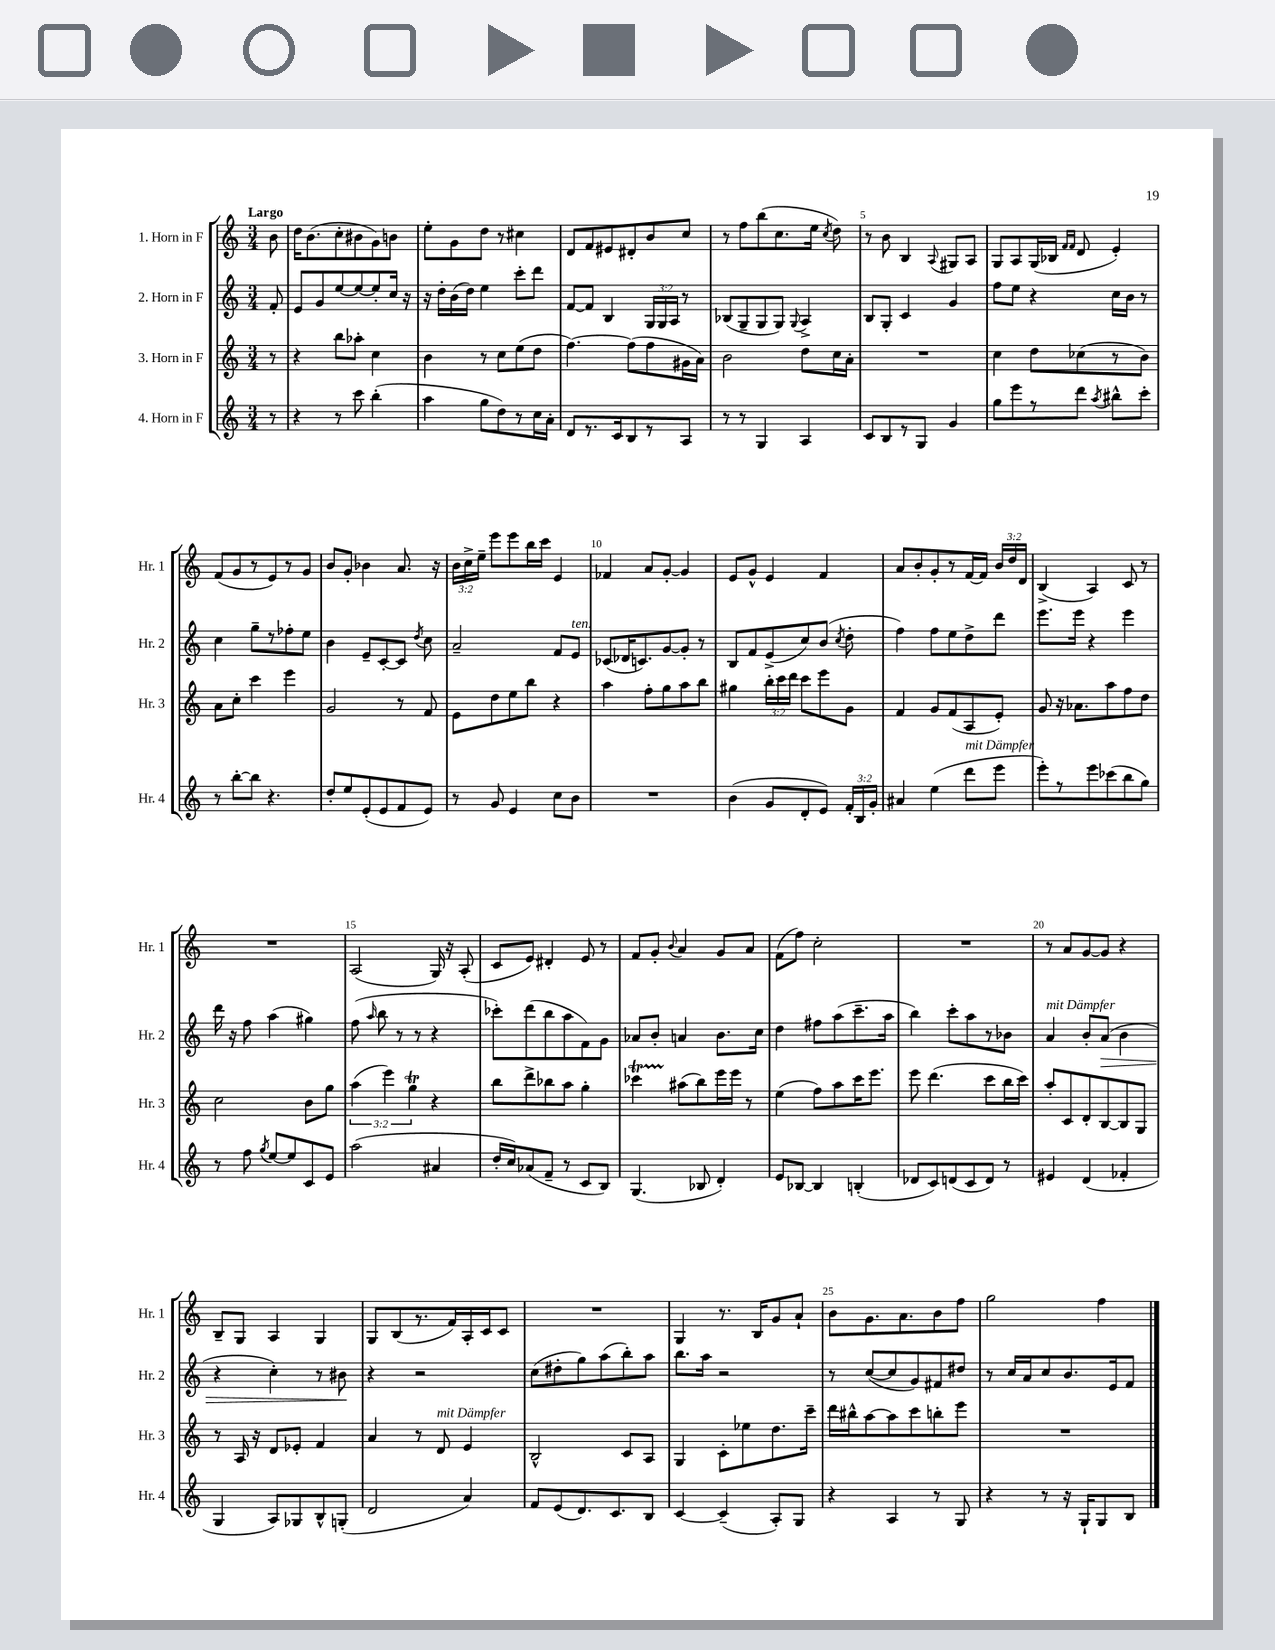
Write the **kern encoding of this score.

**kern	**kern	**kern	**kern
*staff4	*staff3	*staff2	*staff1
*clefG2	*clefG2	*clefG2	*clefG2
*k[]	*k[]	*k[]	*k[]
*M3/4	*M3/4	*M3/4	*M3/4
8r	8r	8f'	8b
=	=	=	=
4r	4r	8e	16dd
.	.	.	(8.b
.	.	8g	.
8r	8bb	[8ee	8cc'
8ccc	8aa-'	8ee_	8b#
(4bb'	4cc	8ee']	8g)
.	.	16cc	8b
.	.	16r	.
=	=	=	=
4aa	4b	16r	8ee'
.	.	16dd'	.
.	.	(16b	8g
.	.	16dd)	.
8gg	8r	4ee	8dd
8dd)	8cc	.	8r
8r	(8ee	8ccc'	4cc#
16cc	8dd	8ddd	.
16a'	.	.	.
=	=	=	=
8d	[4.ff)	[8f	8d
8.r	.	8f]	8f
.	.	4B	8e#
16c	.	.	.
8B	(8ff]	.	8d#'
8r	8ff	24G	8b
.	.	24G	.
.	.	24A	.
8A	16g#	8r	8cc
.	16a)	.	.
=	=	=	=
8r	2b	(8B-	8r
8r	.	8G~	8ff
4G	.	8G	(8bb
.	.	8G)	8.cc
.	.	8qqG	.
4A	8dd	4A^	.
.	.	.	16ee
.	.	.	8qcc
.	16cc	.	8dd)
.	16a'	.	.
=	=	=	=
8c	2.r	8B	8r
8B	.	8G'	8b
8r	.	4c	4B
8G	.	.	.
.	.	.	8qqA
4g	.	4g	8G#
.	.	.	8A
=	=	=	=
8gg	4cc	8ff	8G
8eee	.	8ee	8A
8r	8dd	4r	(16G
.	.	.	16B-
.	.	.	16qqf
.	.	.	16qqf
8ddd	(8cc-	.	8d
8qaa	.	.	.
8bb#^^	8r	16cc	4e')
.	.	16b	.
8ccc'	8b)	8r	.
=	=	=	=
8r	8a	4cc	(8f
[8bb'	8cc'	.	8g
8bb]	4ccc	8gg~	8r
4.r	.	8r	8e)
.	4eee	8ff-'	8r
.	.	8ee	8g
=	=	=	=
8dd'	2g	4b	8b
8ee	.	.	8g'
(8e'	.	8e~	4b-
8e	.	[8c'	.
8f	8r	8c]	8.a
.	.	8qdd	.
8e)	8f	8cc	.
.	.	.	16r
=	=	=	=
8r	8e	2a~	24b
.	.	.	24cc^
.	.	.	24ee~
8g	8dd	.	8eee
4e	8ee	.	8eee
.	8bb	.	16bb
.	.	.	16ccc
8cc	4r	8f	4e
8b	.	8e	.
=	=	=	=
2.r	4aa	(8c-	4f-
.	.	16d-	.
.	.	8.c)	.
.	8ff'	.	8a
.	8gg	[8g	[8g'
.	8aa	8g']	4g]
.	8bb	8r	.
=	=	=	=
(4b	4gg#	8B	8e
.	.	8f	8g^^
8g	24bb'	(8e^	4e
.	24ccc	.	.
.	24ddd	.	.
8d'	8ccc	8cc)	.
8e)	8eee	(8b	4f
.	.	8qcc	.
24f'	8g	8dd'	.
24B	.	.	.
24g'	.	.	.
=	=	=	=
4a#	4f	4ff)	8a
.	.	.	8b'
(4ee	8g	8ff	8g'
.	(8f	8ee	8r
8ddd	8A	8dd^	[16f
.	.	.	16f]
8eee	8e')	8ddd	24b
.	.	.	24dd
.	.	.	24d
=	=	=	=
8eee')	8g	8.eee	(4B^
8r	16r	.	.
.	8.a-	16eee	.
8eee	.	4r	4A)
(8ccc-	8aa	.	.
8bb	8ff	4eee	8c
8gg)	8dd	.	8r
=	=	=	=
8r	2cc	16ddd	2.r
.	.	16r	.
8ff	.	8ff	.
8qgg	.	.	.
[8ee	.	(4aa	.
8ee]	.	.	.
8c	8b	4gg#)	.
8e	8gg	.	.
=	=	=	=
(2aa	(6aa	(8ff	(2A
.	.	16qqaa	.
.	.	8bb	.
.	6eee)	.	.
.	.	8r	.
.	6gg	.	.
.	.	8r	.
4a#	4r	4r	16G)
.	.	.	16r
.	.	.	(8A'
=	=	=	=
16dd'	8bb	8ccc-')	8c
16cc)	.	.	.
(8a-	8ddd^	(8ddd	8e)
8f~	8bb-	8bb	4d#'
8r	8aa	8aa	.
8c	4gg'	8f)	8e
8B)	.	8g	8r
=	=	=	=
(4.G	4ccc-	8a-	8f
.	.	8b'	8g'
.	.	.	8qqb
.	(8aa#	4a	4a
8B-	8bb)	.	.
4d')	16eee	8.b	8g
.	16eee	.	.
.	8r	.	8a
.	.	16cc	.
=	=	=	=
8e	(4ee	4dd	(8f
[8B-	.	.	8ff)
4B-]	8ff)	8ff#	2cc'
.	8aa	(8aa	.
(4B'	16ccc	8.ccc~	.
.	8.eee	.	.
.	.	16aa	.
=	=	=	=
8d-	8eee	4bb)	2.r
8c)	(4.ddd	.	.
(8d	.	8ccc'	.
8c	.	8aa	.
8d)	8ccc	8r	.
8r	16bb	8b-	.
.	16ccc)	.	.
=	=	=	=
4e#	8aa'	4a	8r
.	8c	.	8a
(4d	8d'	8b'	[8g
.	[8B	(8a	8g]
4f-'	8B]	4b	4r
.	8G	.	.
=	=	=	=
4G	8r	4r	8B~
.	16A	.	8G
.	16r	.	.
8A)	8d	4cc')	4A
8G-	8e-'	.	.
8B^^	4f	8r	4G
(8G'	.	8b#	.
=	=	=	=
2d	4a	4r	8G
.	.	.	(8B
.	8r	2r	8.r
.	8d	.	.
.	.	.	16f)
4a)	4e	.	16A'
.	.	.	16c
.	.	.	8c
=	=	=	=
8f	2B^^	(8cc	2.r
(8e	.	8dd#'	.
8.d)	.	8gg)	.
.	.	(8aa	.
8.c	.	.	.
.	8c	8bb')	.
8B	8A	8aa	.
=	=	=	=
[4c	4G	8.bb	4G
.	.	16aa	.
(4c~]	8c'	2r	8.r
.	8ee-	.	.
.	.	.	16B
8A')	8.dd	.	8g
8G	.	.	8a`
.	16ccc~	.	.
=	=	=	=
4r	16ddd	8r	8b
.	16bb#^^	.	.
.	[8aa	([8cc	8.g
4A	8aa]	8cc]	.
.	.	.	8.a
.	8ccc	8g)	.
8r	8bb'	8f#	8b
8G	8eee	8dd#	8ff
=	=	=	=
4r	2.r	8r	2gg
.	.	16cc	.
.	.	16a	.
8r	.	8cc	.
16r	.	8.b	.
16G`	.	.	.
8G	.	.	4ff
.	.	16e	.
8B	.	8f	.
==	==	==	==
*-	*-	*-	*-
